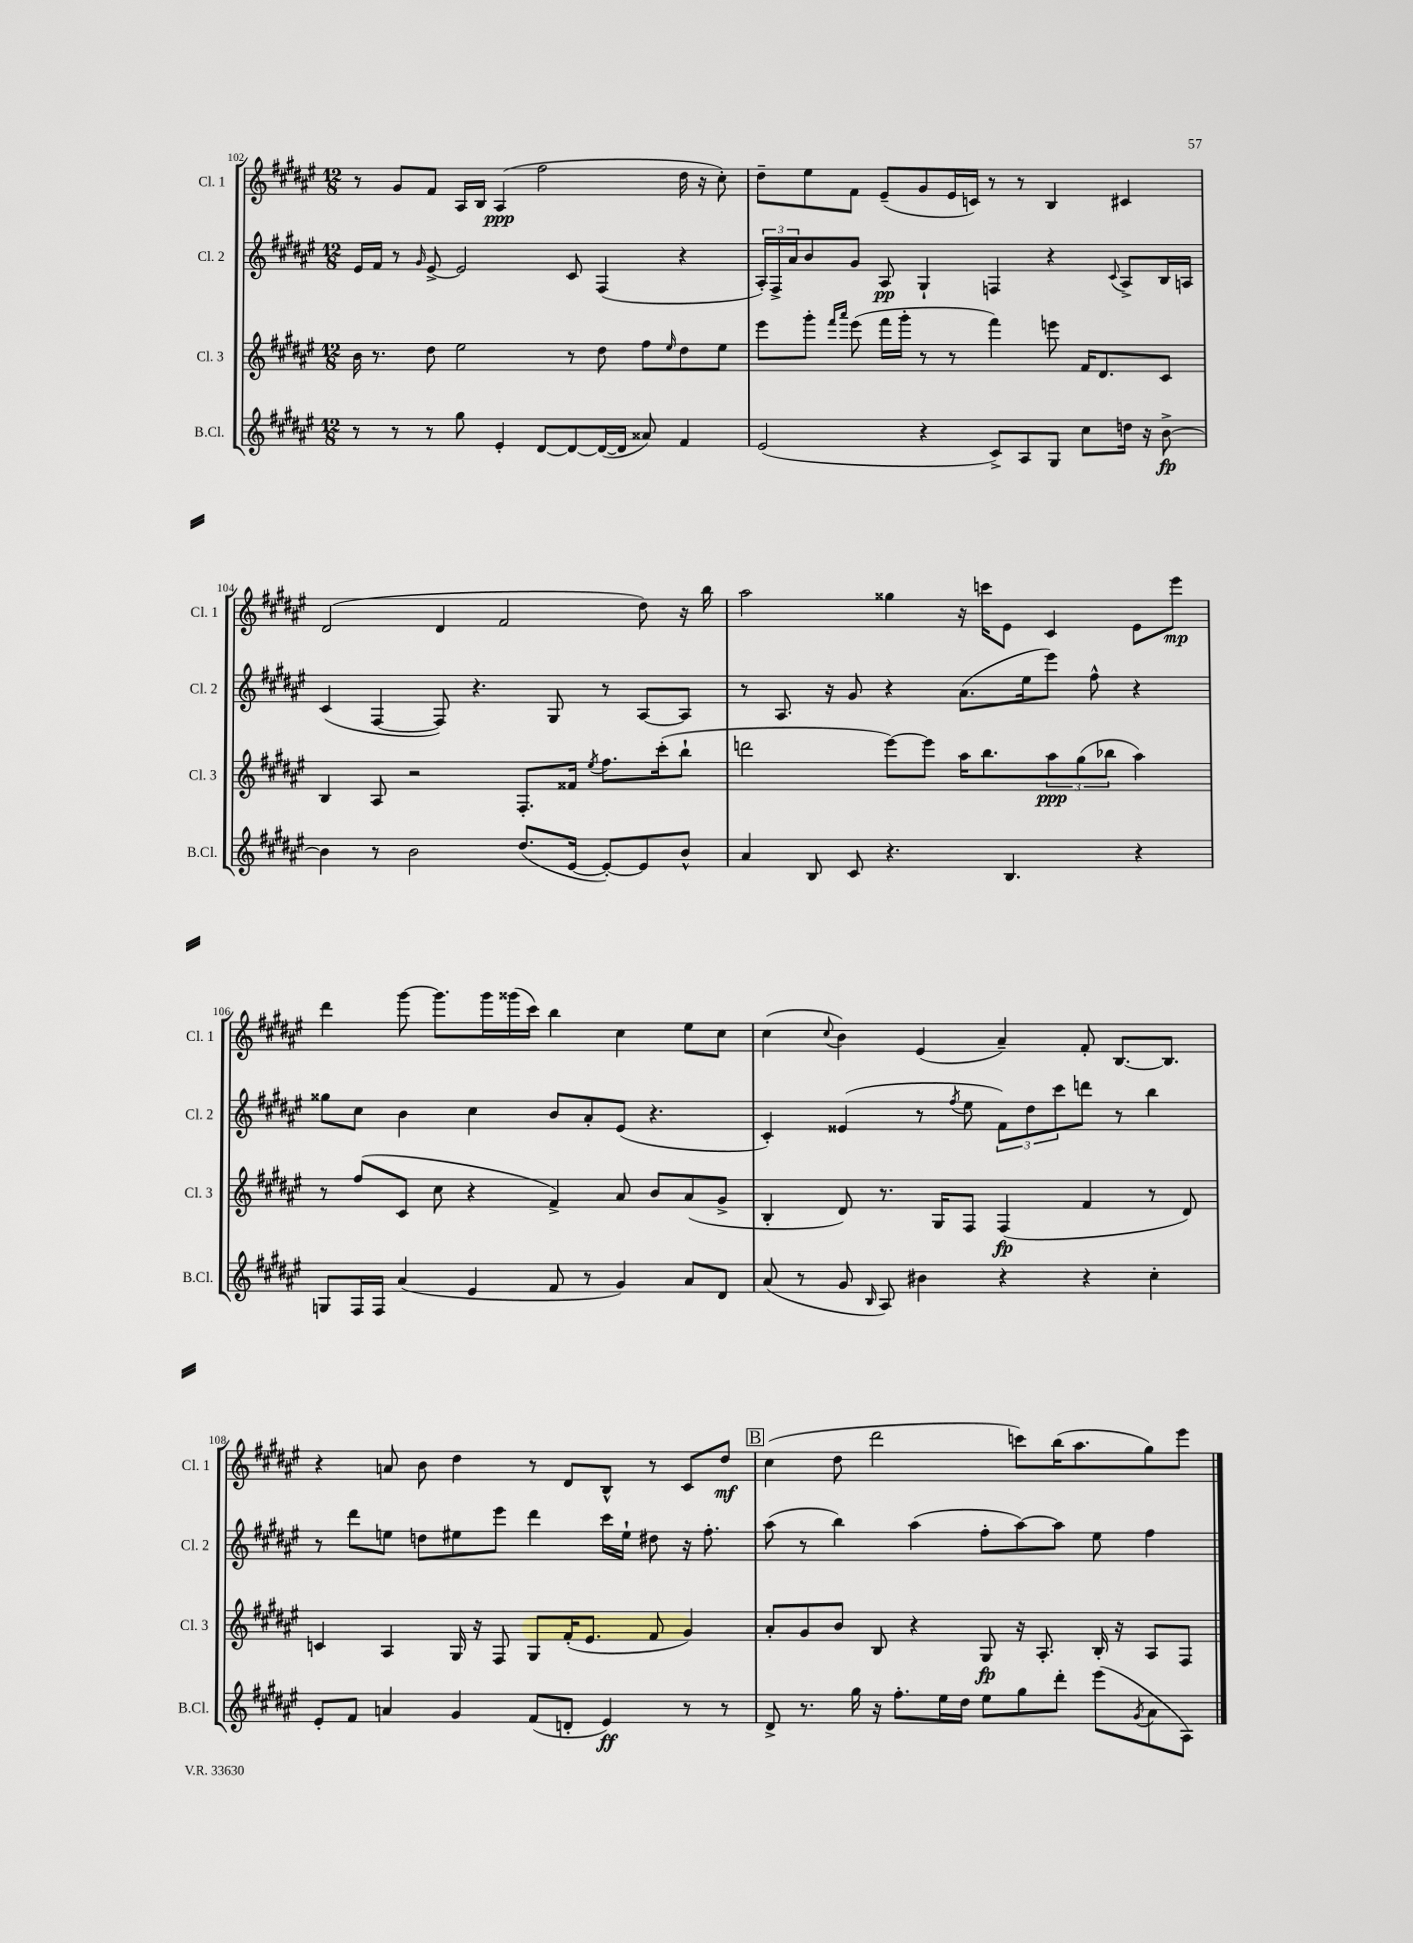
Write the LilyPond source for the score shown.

<<
\new StaffGroup <<
\new Staff = "s0" \with { instrumentName = "Cl. 1" shortInstrumentName = "Cl. 1" } {
    \clef treble \key fis \major \numericTimeSignature \time 12/8
    r8 gis'8 fis'8 ais16 b16 ais4\ppp( fis''2 dis''16 r16 cis''8-.) |
    dis''8-- eis''8 fis'8 eis'8--( gis'8 eis'16 c'16) r8 r8 b4 cis'4 |
    dis'2( dis'4 fis'2 dis''8) r16 b''16 |
    ais''2 gisis''4 r16 c'''16 eis'8 cis'4 eis'8 eis'''8\mp |
    dis'''4 gis'''8~ gis'''8. gis'''16 gisis'''16( cis'''16) b''4 cis''4 eis''8 cis''8 |
    cis''4( \appoggiatura { cis''8 } b'4) eis'4( ais'4--) fis'8-. b8.~ b8. |
    r4 a'8 b'8 dis''4 r8 dis'8 b8-^ r8 cis'8 dis''8\mf |
    \mark \markup { \box "B" } cis''4( dis''8 dis'''2 c'''8) b''16( ais''8. gis''8) eis'''8 \bar "|." |
}
\new Staff = "s1" \with { instrumentName = "Cl. 2" shortInstrumentName = "Cl. 2" } {
    \clef treble \key fis \major \numericTimeSignature \time 12/8
    eis'16 fis'16 r8 \grace { gis'16 } eis'8~-> eis'2 cis'8 fis4( r4 |
    \tuplet 3/2 { ais16-.) fis16-> ais'16 } b'8 gis'8 ais8\pp gis4-! f4 r4 \appoggiatura { cis'8 } ais8-> b16 a16 |
    cis'4( fis4~ fis8) r4. gis8 r8 ais8~ ais8 |
    r8 ais8. r16 gis'8 r4 ais'8.( eis''16 eis'''8) fis''8-^ r4 |
    gisis''8 cis''8 b'4 cis''4 b'8 ais'8-. eis'8( r4. |
    cis'4-.) eisis'4( r8 \acciaccatura { fis''8 } eis''8 \tuplet 3/2 { fis'8) dis''8 cis'''8 } d'''8 r8 b''4 |
    r8 dis'''8 e''8 d''8 eis''8 eis'''8 dis'''4 cis'''16 eis''16-! dis''8 r16 fis''8.-. |
    \mark \markup { \box "B" } ais''8( r8 b''4) ais''4( fis''8-. ais''8~) ais''8 eis''8 fis''4 \bar "|." |
}
\new Staff = "s2" \with { instrumentName = "Cl. 3" shortInstrumentName = "Cl. 3" } {
    \clef treble \key fis \major \numericTimeSignature \time 12/8
    b'16 r8. dis''8 eis''2 r8 dis''8 fis''8 \grace { eis''16 } dis''8 eis''8 |
    eis'''8 gis'''8-. \grace { fis'''16 ais'''16 } eis'''8( fis'''16 gis'''16-. r8 r8 fis'''4) e'''8 fis'16 dis'8. cis'8 |
    b4 ais8 r2 fis8.-. fisis'16 \acciaccatura { eis''8 } fis''8. cis'''16-.( b''8-! |
    d'''2 eis'''8~) eis'''8 ais''16 b''8. \tuplet 3/2 { ais''8\ppp gis''8( bes''8 } ais''4) |
    r8 fis''8( cis'8 cis''8 r4 fis'4->) ais'8 b'8 ais'8( gis'8-> |
    b4-. dis'8) r8. gis16 fis8 fis4\fp( fis'4 r8 dis'8) |
    c'4 ais4 gis16 r16 fis8 gis8 fis'16-.( eis'8. fis'8 gis'4) |
    \mark \markup { \box "B" } ais'8-. gis'8 b'8 b8 r4 gis8\fp r16 ais8.-. b16-. r16 ais8 fis8 \bar "|." |
}
\new Staff = "s3" \with { instrumentName = "B.Cl." shortInstrumentName = "B.Cl." } {
    \clef treble \key fis \major \numericTimeSignature \time 12/8
    r8 r8 r8 gis''8 eis'4-. dis'8~ dis'8~ dis'16~( dis'16 aisis'8) fis'4 |
    eis'2( r4 cis'8->) ais8 gis8 cis''8 d''16 r16 b'8~->\fp |
    b'4 r8 b'2 dis''8.( eis'16~ eis'8~-.) eis'8 b'8-^ |
    ais'4 b8 cis'8 r4. b4. r4 |
    g8 fis16 fis16 ais'4( eis'4 fis'8 r8 gis'4) ais'8 dis'8 |
    ais'8( r8 gis'8 \grace { b16 } ais8) bis'4 r4 r4 cis''4-. |
    eis'8-. fis'8 a'4 gis'4 fis'8( d'8-. eis'4\ff) r8 r8 |
    \mark \markup { \box "B" } dis'8-> r8. gis''16 r16 fis''8.-. eis''16 dis''16 eis''8 gis''8 dis'''8-. eis'''8( \acciaccatura { gis'8 } ais'8 ais8) \bar "|." |
}
>>
>>
\layout { \context { \Score currentBarNumber = #102 } }
